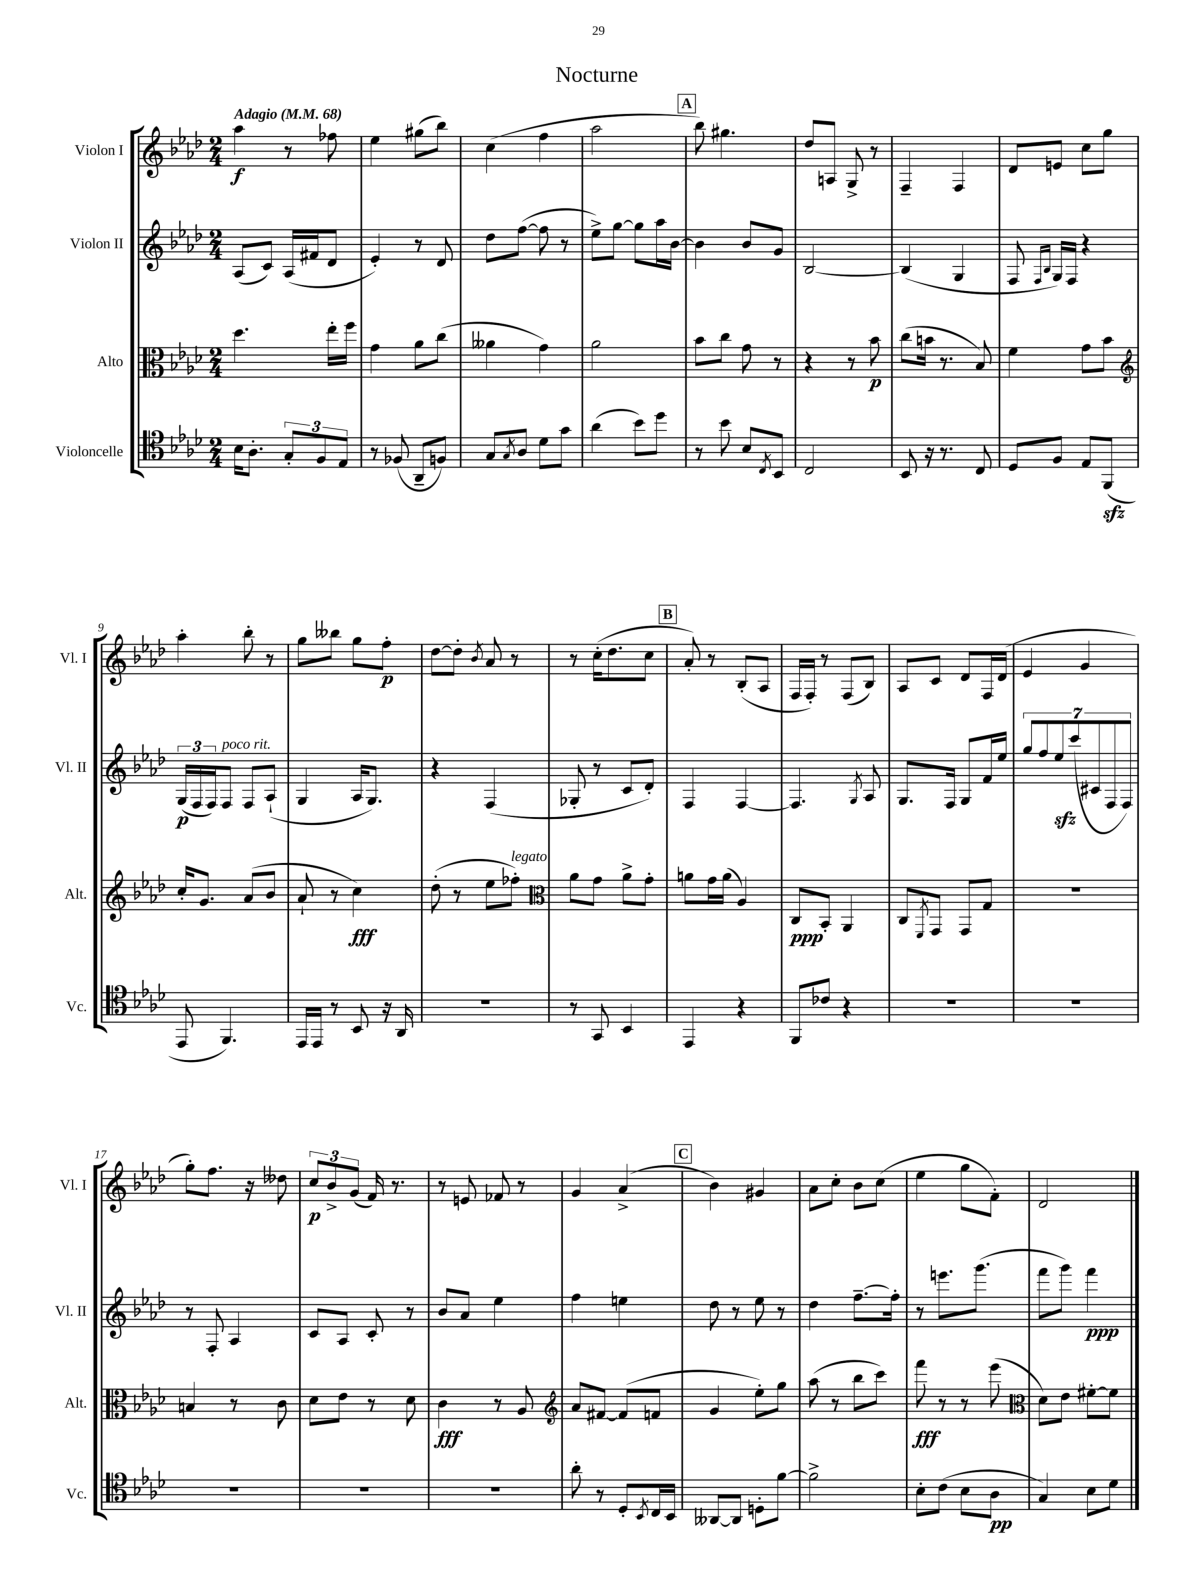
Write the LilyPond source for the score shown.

\header { title = "Nocturne" }
<<
\new StaffGroup <<
\new Staff = "s0" \with { instrumentName = "Violon I" shortInstrumentName = "Vl. I" } {
    \clef treble \key aes \major \numericTimeSignature \time 2/4 \tempo "Adagio" 4 = 68
    aes''4\f r8 fes''8 |
    ees''4 gis''8( bes''8) |
    c''4( f''4 |
    aes''2 |
    \mark \markup { \box "A" } bes''8) gis''4. |
    des''8 a8 g8-> r8 |
    f4-- f4 |
    des'8 e'8 c''8 g''8 |
    aes''4-. bes''8-. r8 |
    g''8 beses''8 g''8 f''8-.\p |
    des''8~ des''8-. \acciaccatura { bes'8 } aes'8 r8 |
    r8 c''16-.( des''8. c''8 |
    \mark \markup { \box "B" } aes'8-.) r8 bes8-.( aes8 |
    f16 f16-.) r8 f8( bes8) |
    aes8 c'8 des'8 f16 des'16( |
    ees'4 g'4 |
    g''8-.) f''8. r16 deses''8 |
    \tuplet 3/2 { c''8\p bes'8-> g'8( } f'16) r8. |
    r8 e'8 fes'8 r8 |
    g'4 aes'4->( |
    \mark \markup { \box "C" } bes'4) gis'4 |
    aes'8 c''8-. bes'8 c''8( |
    ees''4 g''8 f'8-.) |
    des'2 \bar "|." |
}
\new Staff = "s1" \with { instrumentName = "Violon II" shortInstrumentName = "Vl. II" } {
    \clef treble \key aes \major \numericTimeSignature \time 2/4
    aes8( c'8) aes16( fis'16 des'8 |
    ees'4-.) r8 des'8 |
    des''8 f''8~( f''8 r8 |
    ees''8->) g''8~ g''8 aes''16 bes'16~ |
    \mark \markup { \box "A" } bes'4 bes'8 g'8 |
    bes2~ |
    bes4( g4 |
    f8 \grace { f16 bes16 } g16) f16 r4 |
    \tuplet 3/2 { g16\p( f16 f16) } f8^\markup { \italic "poco rit." } f8 aes8-!( |
    g4 aes16 g8.) |
    r4 f4( |
    ges8-. r8 c'8 des'8-.) |
    \mark \markup { \box "B" } f4 f4~ |
    f4. \acciaccatura { g8 } aes8 |
    g8. f16 g8 f'16 ees''16 |
    \tuplet 7/4 { g''8 f''8 ees''8\sfz c'''8( cis'8 f8 f8) } |
    r8 f8-. aes4 |
    c'8 aes8 c'8-. r8 |
    bes'8 aes'8 ees''4 |
    f''4 e''4 |
    \mark \markup { \box "C" } des''8 r8 ees''8 r8 |
    des''4 f''8.~-- f''16-. |
    r8 e'''8. g'''8.( |
    f'''8 g'''8) f'''4\ppp \bar "|." |
}
\new Staff = "s2" \with { instrumentName = "Alto" shortInstrumentName = "Alt." } {
    \clef alto \key aes \major \numericTimeSignature \time 2/4
    des''4. ees''16-. f''16 |
    g'4 aes'8 c''8( |
    aeses'4 g'4) |
    aes'2 |
    \mark \markup { \box "A" } bes'8 c''8 g'8 r8 |
    r4 r8 bes'8\p |
    c''8( b'16 r8. bes8) |
    f'4 g'8 bes'8 |
    \clef treble c''16-. g'8. aes'8( bes'8 |
    aes'8-! r8 c''4\fff) |
    des''8-.( r8 ees''8 fes''8-.^\markup { \italic "legato" }) |
    \clef alto aes'8 g'8 aes'8-> g'8-. |
    \mark \markup { \box "B" } a'8 g'16 a'16( aes4) |
    c8\ppp bes,8-. aes,4 |
    c8 \acciaccatura { f,8 } g,8 g,8 g8 |
    r2 |
    b4 r8 c'8 |
    des'8 ees'8 r8 des'8 |
    c'4\fff r8 aes8 |
    \clef treble aes'8 fis'8~ fis'8( f'8 |
    \mark \markup { \box "C" } g'4 ees''8-.) g''8 |
    aes''8( r8 bes''8 c'''8) |
    f'''8\fff r8 r8 ees'''8( |
    \clef alto des'8) ees'8 fis'8~-. fis'8 \bar "|." |
}
\new Staff = "s3" \with { instrumentName = "Violoncelle" shortInstrumentName = "Vc." } {
    \clef tenor \key aes \major \numericTimeSignature \time 2/4
    bes16 aes8.-. \tuplet 3/2 { g8-. f8 ees8 } |
    r8 fes8( aes,8-- f8) |
    g8 \acciaccatura { g8 } aes8 des'8 g'8 |
    aes'4( bes'8) des''8 |
    \mark \markup { \box "A" } r8 bes'8 bes8 \acciaccatura { c8 } bes,8 |
    c2 |
    bes,8 r16 r8. c8 |
    des8 f8 ees8 f,8\sfz( |
    ees,8 f,4.) |
    ees,16 ees,16 r8 bes,8 r16 aes,16 |
    R2 |
    r8 g,8 bes,4 |
    \mark \markup { \box "B" } ees,4 r4 |
    f,8 ces'8 r4 |
    R2 |
    R2 |
    R2 |
    R2 |
    R2 |
    aes'8-. r8 des8-. \acciaccatura { bes,8 } c16 bes,16 |
    \mark \markup { \box "C" } aeses,8~ aeses,8 d8-. f'8~ |
    f'2-> |
    bes8-. c'8( bes8 aes8\pp |
    g4) bes8 des'8 \bar "|." |
}
>>
>>
